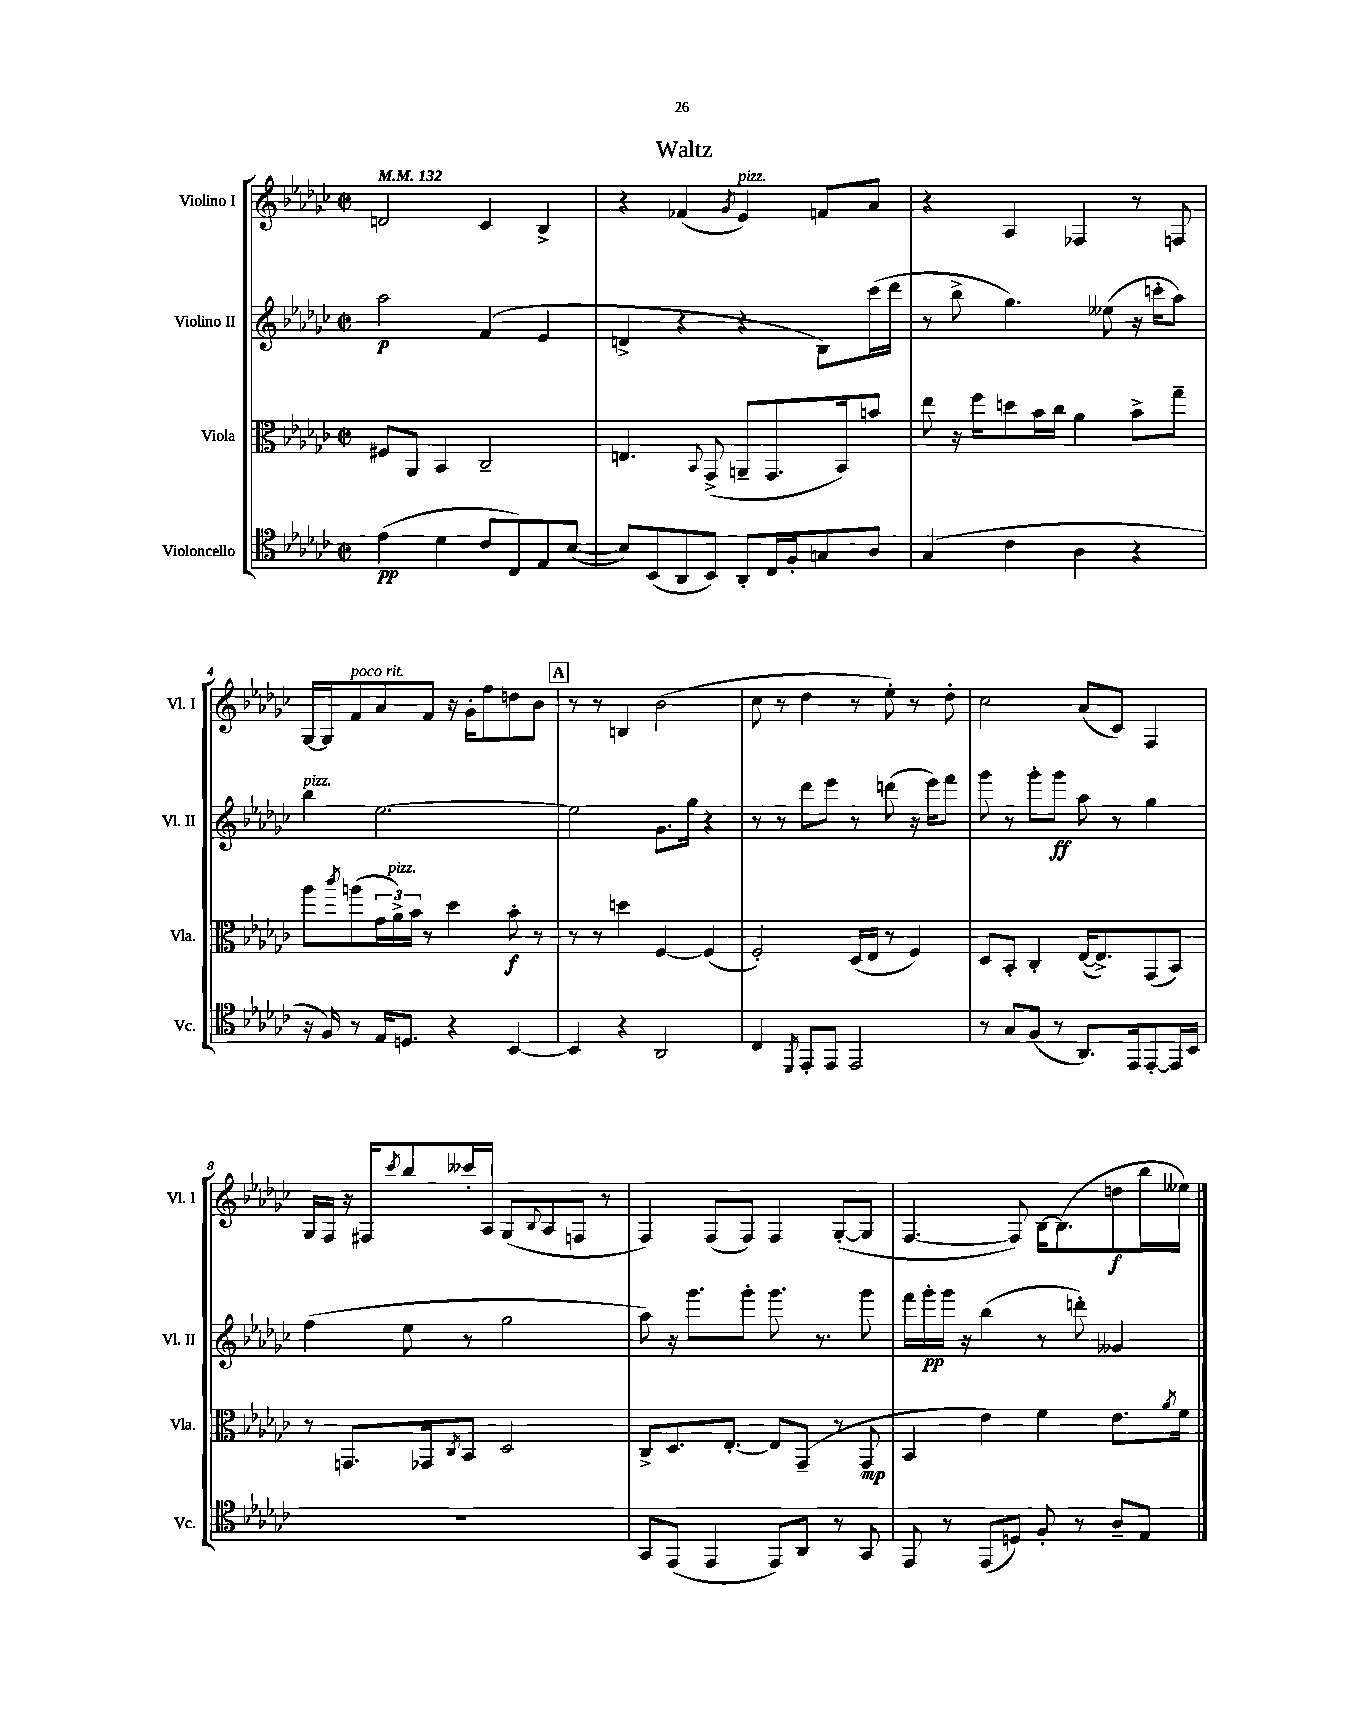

**kern	**kern	**kern	**kern
*staff4	*staff3	*staff2	*staff1
*clefC4	*clefC3	*clefG2	*clefG2
*k[b-e-a-d-g-c-]	*k[b-e-a-d-g-c-]	*k[b-e-a-d-g-c-]	*k[b-e-a-d-g-c-]
*M2/2	*M2/2	*M2/2	*M2/2
*met(c|)	*met(c|)	*met(c|)	*met(c|)
*MM132	*MM132	*MM132	*MM132
(4e-	8F#	2aa-	2d
.	8AA-	.	.
4d-	4BB-	.	.
8c-	2C-~	(4f	4c-
8C-)	.	.	.
8E-	.	4e-	4B-^
([8B-	.	.	.
=	=	=	=
8B-])	4.E	4d^	4r
(8BB-	.	.	.
8AA-	.	4r	(4f-
.	8qqBB-	.	.
8BB-)	(8GG-^	.	.
.	.	.	8qg-
8AA-'	8AA~	4r	4e-)
16C-	8.GG-	.	.
16F'	.	.	.
8G	.	8B-)	8f
.	16BB-)	.	.
8A-	8b	(16ccc-	8a-
.	.	16ddd-	.
=	=	=	=
(4G-	8ee-	8r	4r
.	16r	8bb-^	.
.	16ff	.	.
4c-	8dd	4.gg-)	4A-
.	16b-	.	.
.	16cc-	.	.
4A-	4a-	.	4F-
.	.	(8ee--	.
4r	8b-^	16r	8r
.	.	16ccc'	.
.	8gg-~	8aa-)	8F
=	=	=	=
16r	8aa-	4bb-	[16G-
16F)	.	.	16G-]
.	8qccc-	.	.
8r	(8aa	.	8f
16E-	24g-	[2.ee-	8a-
.	24a-^)	.	.
8.D	.	.	.
.	24b-	.	.
.	8r	.	8f
4r	4dd-	.	16r
.	.	.	16g-'
.	.	.	8ff
[4BB-	8b-'	.	8dd
.	8r	.	8b-
=	=	=	=
4BB-]	8r	2ee-]	8r
.	8r	.	8r
4r	4dd	.	4B
2AA-	[4F	8.g-	(2b-
.	.	16gg-	.
.	(4F]	4r	.
=	=	=	=
4C-	2F')	8r	8cc-
.	.	8r	8r
8qDD-	.	.	.
8EE-'	.	8ddd-	4dd-
8EE-	.	8eee-	.
2EE-	(16D-	8r	8r
.	16E-	.	.
.	8r	(8ddd	8ee-')
.	4F)	16r	8r
.	.	16eee-)	.
.	.	8fff	8dd-'
=	=	=	=
8r	8D-	8ggg-	2cc-
8G-	8BB-'	8r	.
(8F	4C-'	8ggg-'	.
8r	.	8ggg-	.
8.AA-)	([16E-	8aa-	(8a-
.	8.E-^])	.	.
.	.	8r	8c-)
16EE-	.	.	.
[8EE-'	(8GG-	4gg-	4F
16EE-]	8BB-)	.	.
16BB-	.	.	.
=	=	=	=
1r	8r	(4ff	16G-
.	.	.	16F
.	8.GG	.	16r
.	.	.	16F#
.	.	.	8qccc-
.	.	8ee-	8bb-
.	16GG-	.	.
.	8qC-	.	.
.	8BB-	8r	16ccc--'
.	.	.	16A-
.	2D-	2gg-	(8G-
.	.	.	8qqB-
.	.	.	8A-
.	.	.	8F
.	.	.	8r
=	=	=	=
8GG-	8C-^	8aa-)	4F)
(8EE-	8.D-	16r	.
.	.	8.ggg-	.
4EE-	.	.	(8F
.	[8.E-'	.	.
.	.	8ggg-'	8F)
8EE-)	8E-]	8.ggg-	4F
8AA-	(8GG-~	.	.
.	.	8.r	.
8r	8r	.	([8G-'
8GG-	8GG-	8ggg-	8G-]
=	=	=	=
8EE-	4BB-	16fff	[4.F
.	.	16ggg-'	.
8r	.	16ggg-	.
.	.	16r	.
(8EE-	4e-)	(4bb-	.
8D)	.	.	8F])
8F'	4f	8r	[16B-
.	.	.	(8.B-]
8r	.	8ddd')	.
8A-~	8.e-	4g--	8dd
8E-	.	.	16bb-
.	8qa-	.	.
.	16f	.	16ee--)
==	==	==	==
*-	*-	*-	*-
